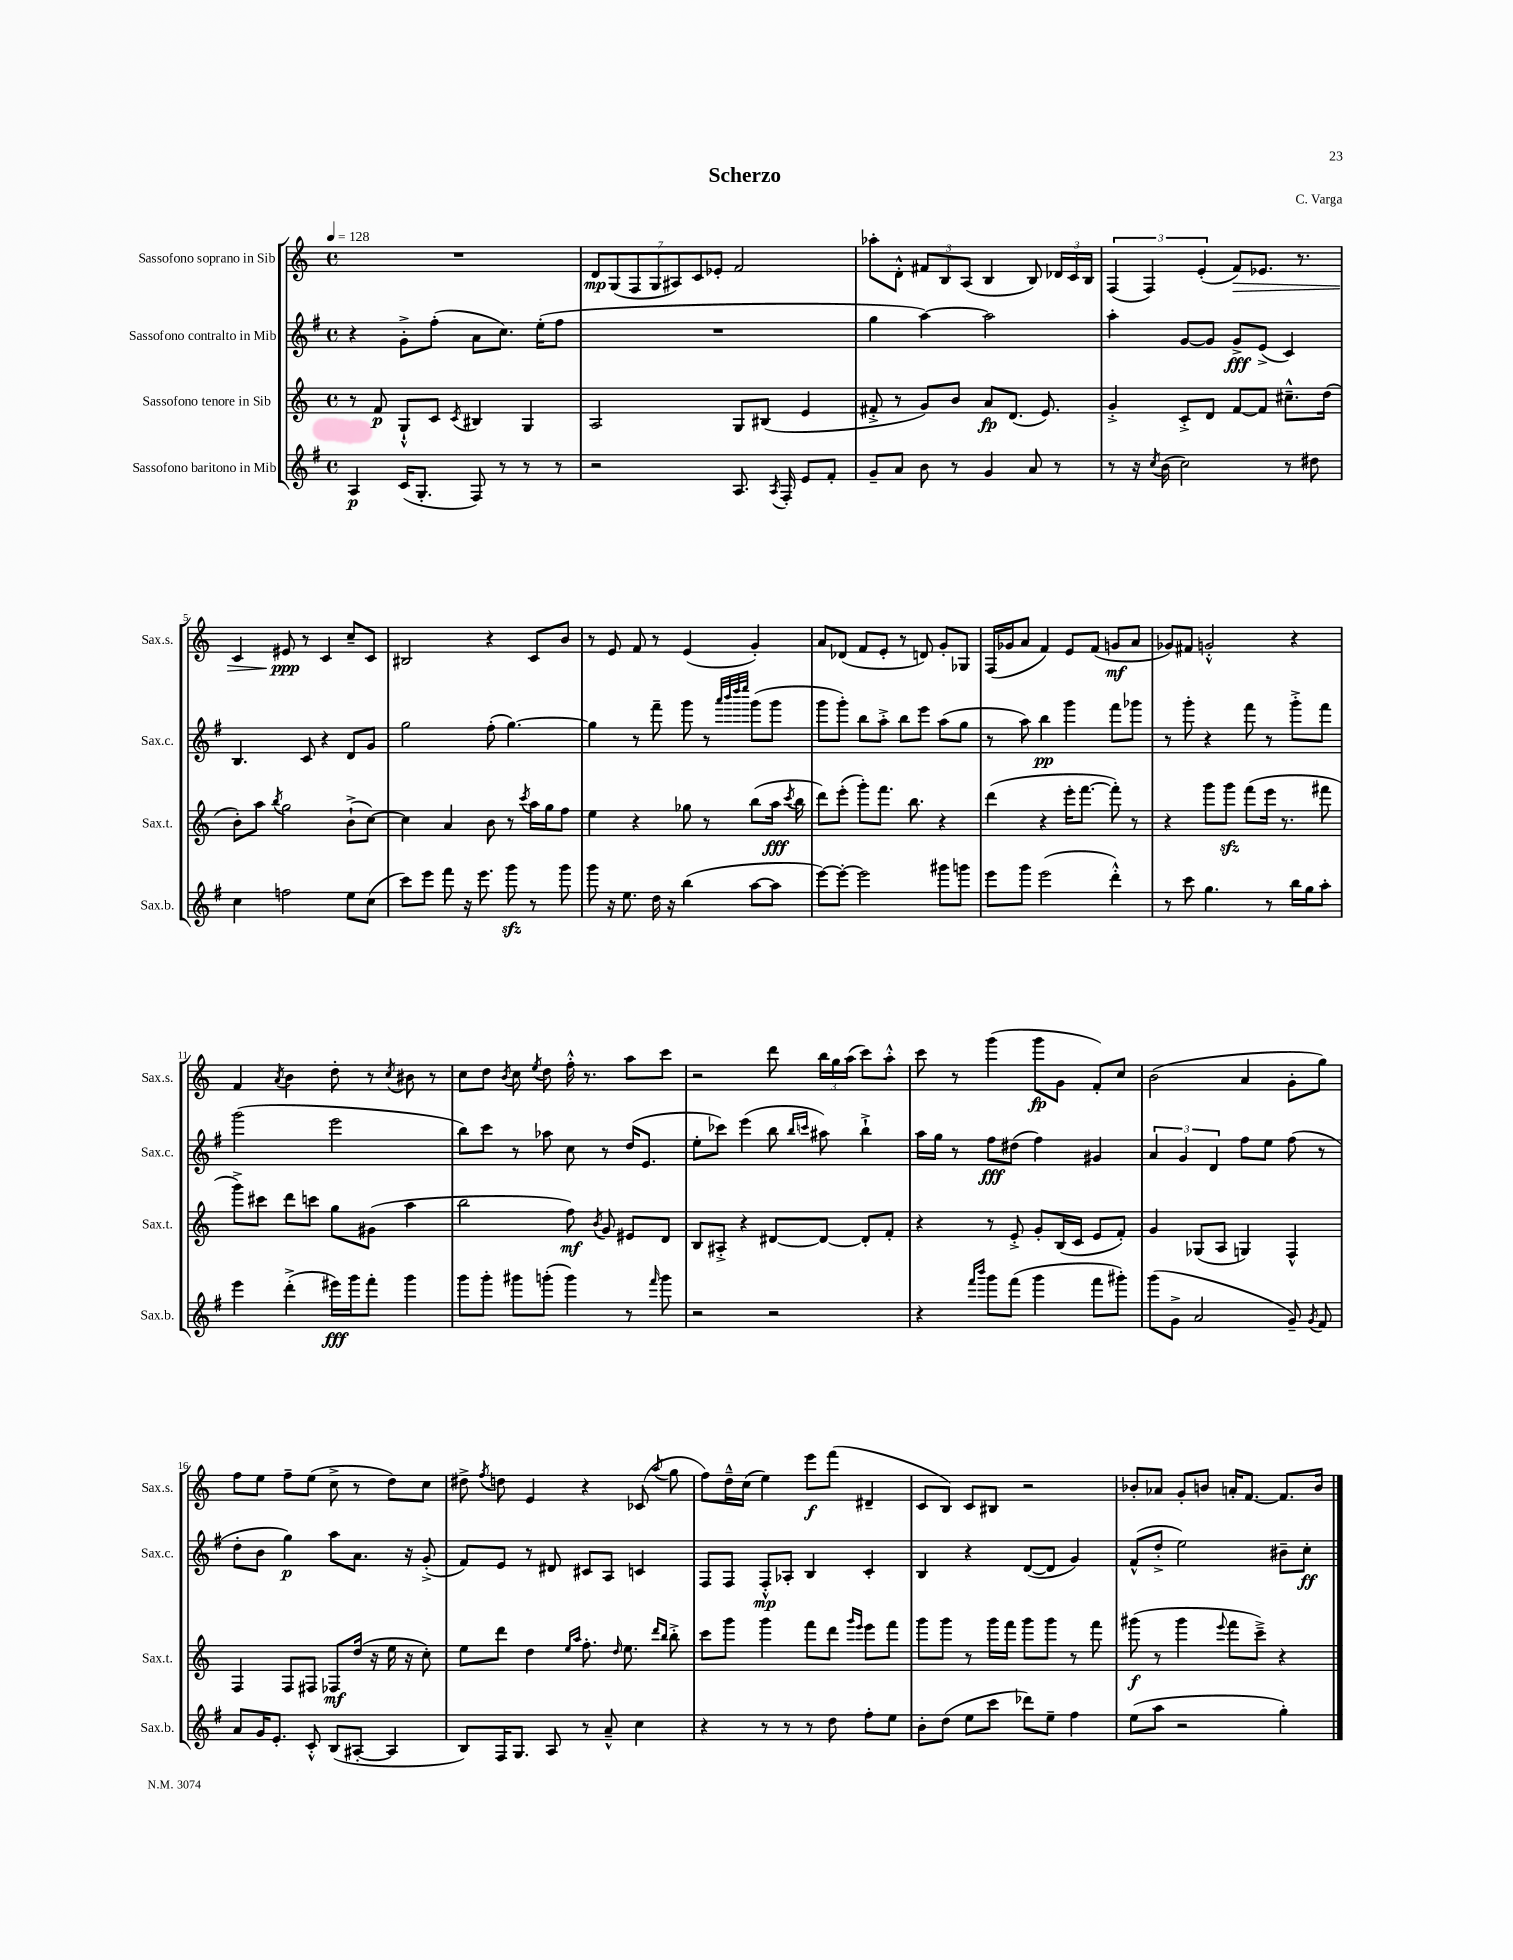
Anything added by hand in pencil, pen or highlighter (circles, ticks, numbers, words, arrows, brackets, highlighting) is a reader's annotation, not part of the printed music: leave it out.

**kern	**kern	**kern	**kern
*staff4	*staff3	*staff2	*staff1
*clefG2	*clefG2	*clefG2	*clefG2
*k[f#]	*k[]	*k[f#]	*k[]
*M4/4	*M4/4	*M4/4	*M4/4
*met(c)	*met(c)	*met(c)	*met(c)
*MM128	*MM128	*MM128	*MM128
4A	8r	4r	1r
.	8f	.	.
(16c	8G`^^	8g'^	.
8.G'	.	.	.
.	8c	(8ff#'	.
.	8qc	.	.
8F#)	4B#	8a	.
8r	.	8.cc)	.
8r	4G	.	.
.	.	(16ee'	.
8r	.	8ff#	.
=	=	=	=
2r	2A	1r	14d
.	.	.	(14G
.	.	.	14F
.	.	.	14G
.	.	.	14A#)
.	.	.	14c
.	.	.	14e-'
8.A	8G	.	2f
.	(8B#	.	.
8qA	.	.	.
16F#'	.	.	.
8e	4e	.	.
8f#'	.	.	.
=	=	=	=
8g~	8f#'^	4gg	8aa-'
8a	8r	.	8d'^^
8b	8g)	[4aa)	12f#
.	.	.	12B
8r	8b	.	.
.	.	.	(12A
4g	8a	2aa]	4B
.	(8.d	.	.
8a	.	.	8B)
.	8.e)	.	.
8r	.	.	24d-
.	.	.	24c
.	.	.	24B
=	=	=	=
8r	4g'^	4aa'	(6F
16r	.	.	.
.	.	.	6F)
8qcc	.	.	.
(16b	.	.	.
2cc)	8c'^	[8g	.
.	.	.	(6e'
.	8d	8g]	.
.	[8f	8g^	8f)
.	8f]	(8e^	8.e-
8r	8.cc#~^^	4c)	.
.	.	.	8.r
8dd#	.	.	.
.	(16dd	.	.
=	=	=	=
4cc	8b')	4.B	4c
.	8aa	.	.
.	8qbb	.	.
2ff	2gg	.	8e#
.	.	8c	8r
.	.	4r	4c
8ee	(8b`^	8d	8cc~
(8cc	[8cc)	8g	8c
=	=	=	=
8ccc)	4cc]	2gg	2B#
8eee	.	.	.
8fff#	4a	.	.
16r	.	.	.
8.eee	.	.	.
.	8b	(8ff#'	4r
8ggg	8r	[4.gg)	.
.	8qccc	.	.
8r	16aa	.	8c
.	16gg	.	.
8ggg	8ff	.	8b
=	=	=	=
8ggg	4ee	4gg]	8r
16r	.	.	8e
8.ee	.	.	.
.	4r	8r	8f
16dd	.	8fff#~	8r
16r	.	.	.
(4bb	8gg-	8ggg	(4e
.	8r	8r	.
.	.	32qqaaa	.
.	.	32qqbbb	.
.	.	32qqdddd	.
.	.	32qqeeee	.
[8aa	(8bb	(8ggg	4g')
8aa]	16aa	8ggg	.
.	8qccc	.	.
.	16bb	.	.
=	=	=	=
[8eee)	8ddd)	8ggg	8a
8eee'_	(8eee'	8ggg')	(8d-
2eee]	8ggg')	8bb	8f
.	8.fff	8aa'^	8e'
.	.	8bb	8r
.	8.bb	.	.
.	.	8eee	8d)
8ggg#	4r	(8aa	8g'
8ggg	.	8gg	8G-
=	=	=	=
8eee	(4ddd	8r	(16F
.	.	.	16g-
8ggg	.	8aa)	8a
(2eee	4r	4bb	4f)
.	16eee'	4ggg	8e
.	[8.fff	.	.
.	.	.	(8f
4ddd'^^)	8fff'])	8fff#	8g
.	8r	8ggg-	8a
=	=	=	=
8r	4r	8r	8g-)
8ccc	.	8ggg'	8f#
4.gg	8ggg	4r	2g'^^
.	8ggg	.	.
.	(8fff	8fff#	.
8r	16eee	8r	.
.	8.r	.	.
16bb	.	8ggg'^	4r
16gg	.	.	.
8aa'	8fff#	8fff#	.
=	=	=	=
4eee	8ggg^)	(2ggg	4f
.	8ccc#	.	.
.	.	.	8qa
(4ddd'^	8ddd	.	4b
.	8ccc	.	.
16eee#)	8gg	2eee	8dd'
16ggg	.	.	.
8fff#'	(8g#	.	8r
.	.	.	8qcc
4ggg	4aa	.	8b#
.	.	.	8r
=	=	=	=
8ggg	2bb	8bb)	8cc
8ggg'	.	8ccc	8dd
.	.	.	8qb
8ggg#	.	8r	8cc
.	.	.	8qee
(8ggg'	.	8aa-	8dd
4ggg)	8ff)	8cc	16ff'^^
.	.	.	8.r
.	8qb	.	.
.	8g	8r	.
8r	8e#	(16dd	8aa
.	.	8.e	.
16qqfff#	.	.	.
8ggg	8d	.	8ccc
=	=	=	=
2r	8B	8ee'	2r
.	8A#'^	8ccc-)	.
.	4r	(4eee	.
2r	[8d#	8bb	8ddd
.	.	16qqbb	.
.	.	16qqccc	.
.	8d#_	8aa#)	24bb
.	.	.	24gg
.	.	.	(24aa
.	8d#']	4bb`^	8ccc)
.	8f'	.	8aa'^^
=	=	=	=
4r	4r	16aa	8ccc
.	.	16gg	.
.	.	8r	8r
16qqfff#	.	.	.
16qqbbb	.	.	.
8ggg	8r	8ff#	(4ggg
(8fff#	8e'^	(8dd#	.
4ggg	8g'	4ff#)	8ggg
.	(16B	.	8g
.	16c	.	.
8fff#	8e	4g#	8f')
8ggg#')	8f')	.	8cc
=	=	=	=
(8ggg	4g	6a	(2b
8g^	.	.	.
.	.	6g	.
2a	(8G-	.	.
.	.	6d	.
.	8A	.	.
.	4G)	8ff#	4a
.	.	8ee	.
8g~)	4F^^	(8ff#	8g'
8qg	.	.	.
8f#	.	8r	8gg)
=	=	=	=
8a	4F	8dd'	8ff
16g	.	8b	8ee
8.e'	.	.	.
.	8F	4gg)	8ff~
8c'^^	8F#	.	(8ee
(8B	8F-	8aa	8cc^
[8A#'	(16dd	8.a	8r
.	16r	.	.
4A#]	16ee	.	8dd)
.	16r	16r	.
.	8cc')	(8g'^	8cc
=	=	=	=
8B)	8ee	8f#)	8dd#^
.	.	.	8qff
16F#	8ddd	8e	8dd
8.G	.	.	.
.	4dd	8r	4e
8A	.	8d#	.
.	16qqee	.	.
.	16qqaa	.	.
8r	8.ff'	8c#	4r
8a~^^	.	8A	.
.	16qqdd	.	.
.	8.ee	.	.
4cc	.	4c	(8c-
.	16qqddd	.	.
.	16qqbb	.	8qaa
.	8bb'^	.	8gg
=	=	=	=
4r	8ccc	8F#	8ff)
.	8ggg	8F#	16dd~^^
.	.	.	(16cc
8r	4ggg	8F#'^^	4ee)
8r	.	8A-'	.
8r	8fff	4B	8eee
8dd	8ddd	.	(8fff
.	16qqggg	.	.
.	16qqeee	.	.
8ff#'	8eee	4c'	4d#~
8ee	8fff	.	.
=	=	=	=
8b'	8ggg	4B	8c
(8dd	8ggg	.	8B)
8ee	8r	4r	8c
8ccc	16ggg	.	8B#
.	16fff	.	.
8ddd-)	8ggg	([8d	2r
8ee~	8ggg	8d]	.
4ff#	8r	4g)	.
.	8fff	.	.
=	=	=	=
(8ee	(8ggg#	(8f#^^	8b-'
8aa	8r	8dd'^	8a-
2r	4ggg#	2ee)	8g'
.	.	.	8b
.	8qqeee	.	.
.	8fff	.	16a'
.	.	.	[8.f
.	8ccc~^)	.	.
4gg')	4r	8b#~	8.f]
.	.	8cc'	.
.	.	.	16b
==	==	==	==
*-	*-	*-	*-
